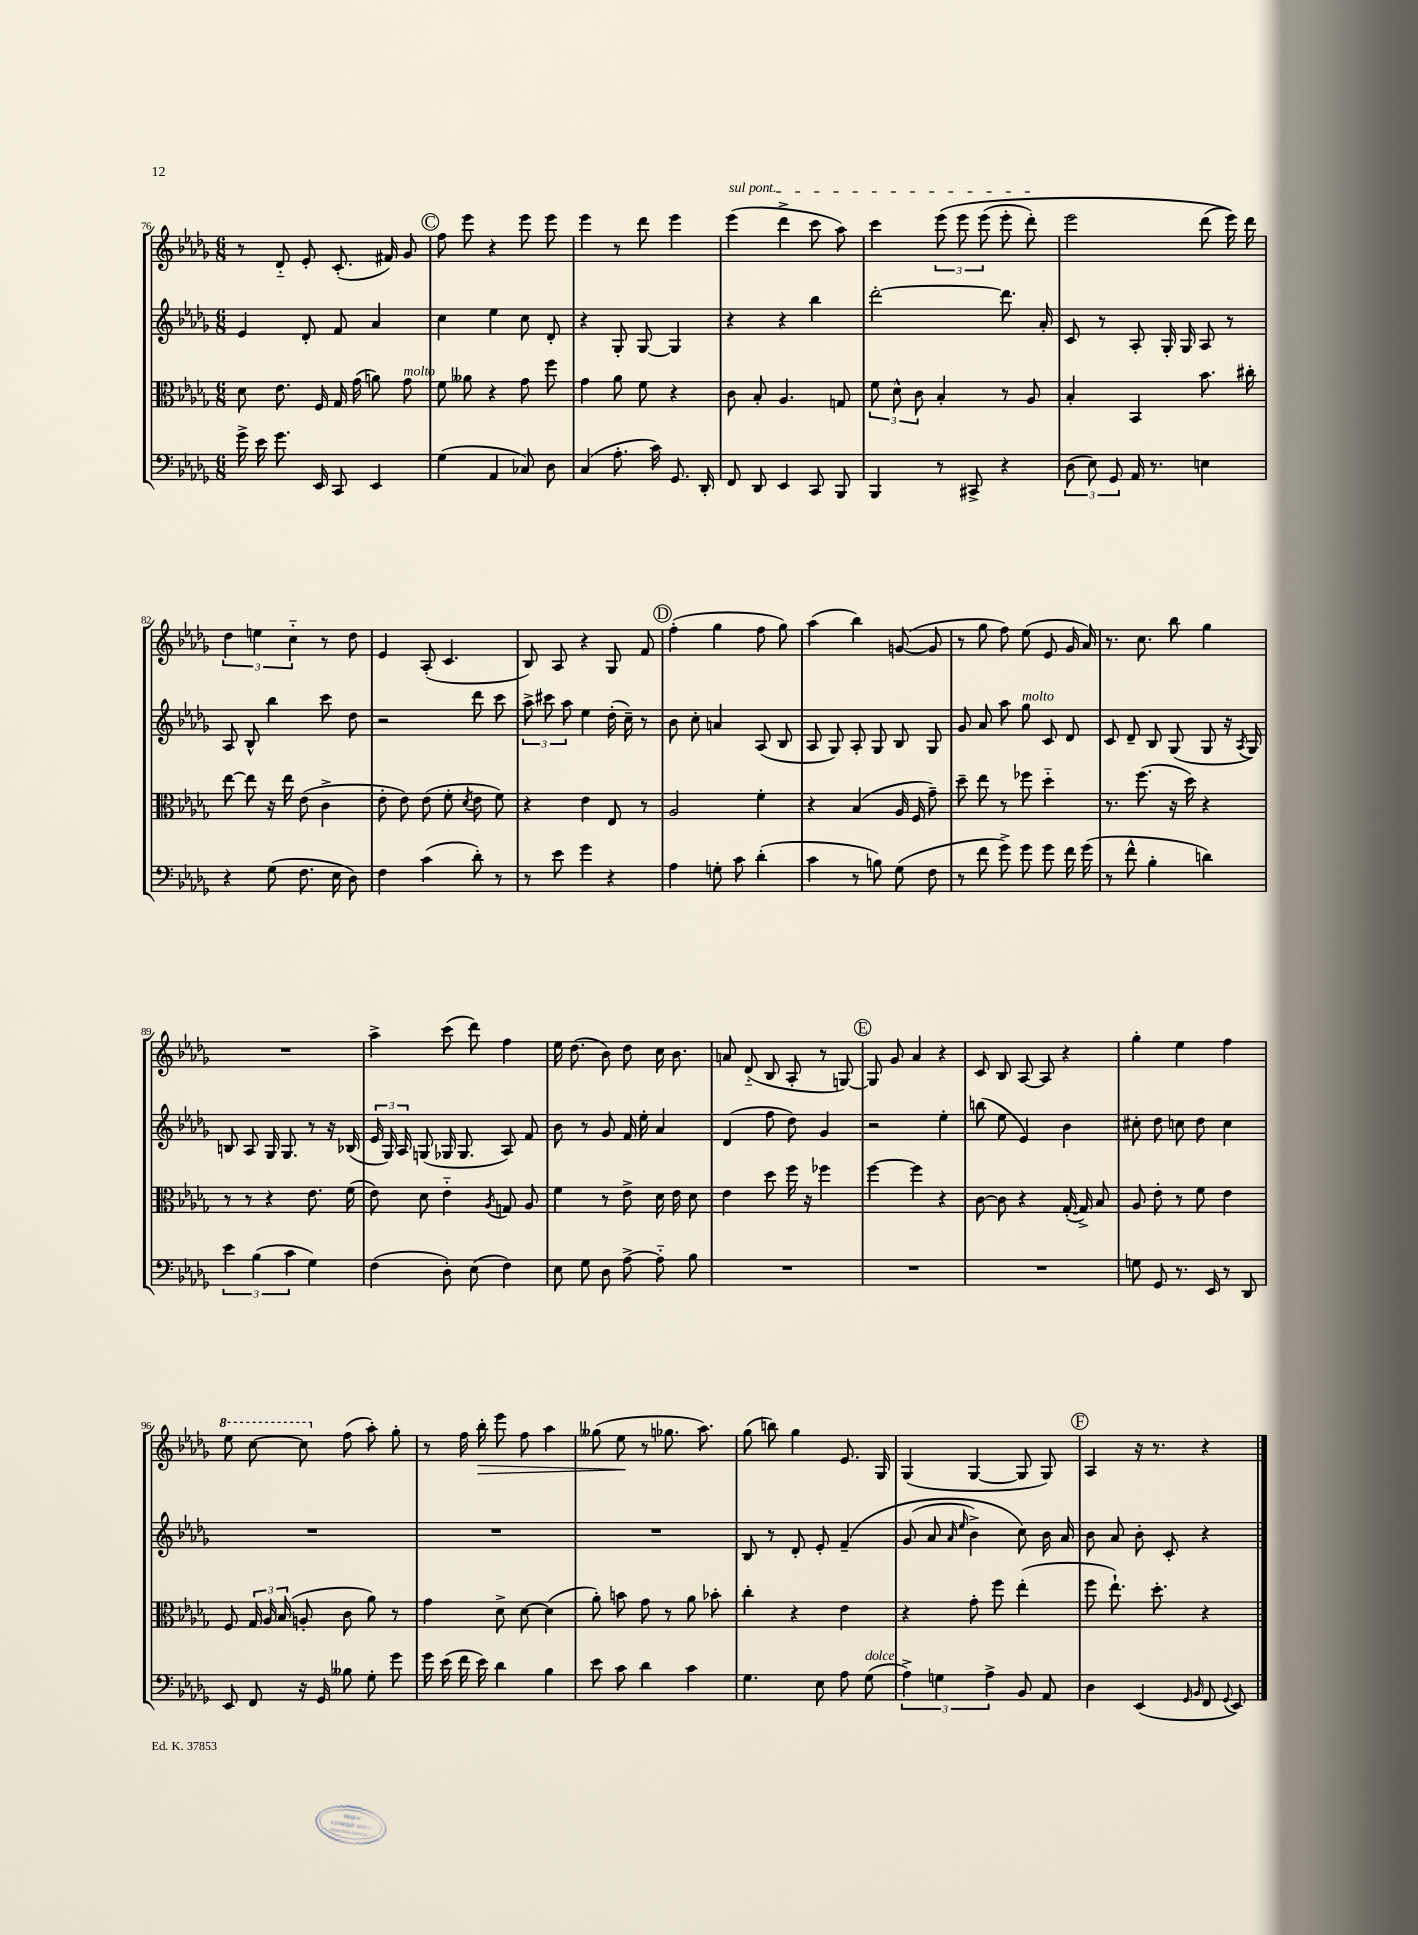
<<
\new StaffGroup <<
\new Staff = "s0" {
    \clef treble \key des \major \numericTimeSignature \time 6/8
    \autoBeamOff r8 des'8-_ ees'8-. c'8.-.( fis'16) ges'8 |
    \mark \markup { \circle "C" } f''8 ees'''8 r4 ees'''8 ees'''8 |
    ees'''4 r8 des'''8 ees'''4 |
    \once \override TextSpanner.bound-details.left.text = \markup { \italic "sul pont." } ees'''4\startTextSpan( des'''4-> c'''8 aes''8) |
    c'''4 \tuplet 3/2 { ees'''8\( ees'''8 ees'''8( } ees'''8-. des'''8-.\stopTextSpan) |
    ees'''2 des'''8( ees'''16)\) des'''16 |
    \tuplet 3/2 { des''4 e''4 c''4-_ } r8 des''8 |
    ees'4 aes8-.( c'4. |
    bes8) aes8 r4 ges8 f'8 |
    \mark \markup { \circle "D" } f''4-.( ges''4 f''8 ges''8) |
    aes''4( bes''4) g'8~( g'8 |
    r8 ges''8 f''8) ees''8( ees'8 ges'16 aes'16) |
    r8. c''8. bes''8 ges''4 |
    R2. |
    aes''4-> c'''8( des'''8) f''4 |
    ees''16 des''8.( bes'8) des''8 c''16 bes'8. |
    a'8 des'8-_( bes8 aes8-. r8 g8~) |
    \mark \markup { \circle "E" } g8 ges'8 aes'4 r4 |
    c'8 bes8 aes8~ aes8 r4 |
    ges''4-. ees''4 f''4 |
    \ottava #1 ees'''8 c'''8~ c'''8 \ottava #0 f''8( aes''8-.) ges''8-. |
    r8 f''16 bes''16-.\> ees'''8 f''8 aes''4 |
    geses''8( ees''8\! r8 ges''8. aes''8.) |
    ges''8( b''8) ges''4 ees'8. ges16 |
    ges4( ges4~ ges8 ges8) |
    \mark \markup { \circle "F" } aes4 r16 r8. r4 \bar "|." |
}
\new Staff = "s1" {
    \clef treble \key des \major \numericTimeSignature \time 6/8
    \autoBeamOff ees'4 des'8-. f'8 aes'4 |
    \mark \markup { \circle "C" } c''4 ees''4 c''8 des'8-. |
    r4 ges8-. ges8~ ges4 |
    r4 r4 bes''4 |
    des'''2~-. des'''8. aes'16-. |
    c'8 r8 aes8-. ges16-. ges16 aes8 r8 |
    aes8 bes8-^ bes''4 c'''8 des''8 |
    r2 des'''8 c'''8 |
    \tuplet 3/2 { aes''8-> cis'''8 aes''8 } ees''4 des''16-.( c''16--) r8 |
    \mark \markup { \circle "D" } bes'8 c''8-. a'4 aes8( bes8 |
    aes8 ges8) aes8-. ges8 bes8 ges8 |
    ges'8 aes'8 aes''8 ges''8^\markup { \italic "molto" } c'8 des'8 |
    c'8 des'8-- bes8 ges8( ges8 r16 \acciaccatura { aes8 } ges16) |
    b8 aes8 ges16 ges8. r8 r16 bes16( |
    \tuplet 3/2 { ees'16 ges16) aes16 } g8( ges16 ges8. aes8) f'8 |
    bes'8 r8 ges'8 f'16 ees''16-. aes'4 |
    des'4( f''8 des''8) ges'4 |
    \mark \markup { \circle "E" } r2 ees''4-. |
    b''8( ees''8 ees'4) bes'4 |
    cis''8-. des''8 c''8 des''8 c''4 |
    R2. |
    R2. |
    R2. |
    bes8 r8 des'8-. ees'8-. f'4--\( |
    ges'8( aes'8 \grace { aes'16 ees''16 } bes'4->) c''8\) bes'16 aes'16 |
    \mark \markup { \circle "F" } bes'8 aes'8 bes'8-. c'8-. r4 \bar "|." |
}
\new Staff = "s2" {
    \clef alto \key des \major \numericTimeSignature \time 6/8
    \autoBeamOff des'8 ees'8. f16 ges16 ges'16( a'8) ges'8^\markup { \italic "molto" } |
    \mark \markup { \circle "C" } f'8 aeses'8 r4 ges'8 f''8 |
    ges'4 aes'8 f'8 r4 |
    c'8 bes8-. aes4. g8 |
    \tuplet 3/2 { f'8 des'8-^ c'8 } bes4-. r8 aes8 |
    bes4-. bes,4 bes'8. cis''16-. |
    ees''8~ ees''8 r16 ees''16 ees'8( c'4-> |
    ees'8-. ees'8) ees'8( f'8-. \acciaccatura { des'8 } ees'8 f'8) |
    r4 ees'4 ees8 r8 |
    \mark \markup { \circle "D" } aes2 f'4-. |
    r4 bes4( aes16 f16 ges'8--) |
    des''8-- ees''8 r8 fes''8 des''4-_ |
    r8. f''8.( r16 des''16) r4 |
    r8 r8 r4 ees'8. f'16( |
    ees'8) des'8 ees'4-_ \acciaccatura { aes8 } g8 aes8 |
    f'4 r8 ees'8-> des'16 ees'16 des'8 |
    ees'4 des''8 f''16 r16 fes''4 |
    \mark \markup { \circle "E" } f''4~ f''4 r4 |
    c'8~ c'8 r4 ges16~-.( ges16->) bes8 |
    aes8 ees'8-. r8 f'8 ees'4 |
    f8 \tuplet 3/2 { ges16 aes16 bes16( } a8-. c'8 aes'8) r8 |
    ges'4 des'8-> des'8~ des'4( |
    aes'8-.) b'8 ges'8 r8 aes'8 bes'8-. |
    c''4-. r4 ees'4 |
    r4 ges'8-. f''8 ees''4-.( |
    \mark \markup { \circle "F" } f''8 ees''8.-!) des''8.-. r4 \bar "|." |
}
\new Staff = "s3" {
    \clef bass \key des \major \numericTimeSignature \time 6/8
    \autoBeamOff ges'16-> ees'16 ges'8. ees,16 c,8 ees,4 |
    \mark \markup { \circle "C" } ges4( aes,4 ces8) des8 |
    c4( aes8.-. c'16) ges,8. des,16-. |
    f,8 des,8 ees,4 c,8 bes,,8 |
    bes,,4 r8 cis,8-> r4 |
    \tuplet 3/2 { des8( ees8) ges,8 } aes,16 r8. e4 |
    r4 ges8( f8. ees16 des8) |
    f4 c'4( des'8-.) r8 |
    r8 ees'8 ges'4 r4 |
    \mark \markup { \circle "D" } aes4 g8-. c'8 des'4-.( |
    c'4 r8 b8) ges8( f8 |
    r8 f'8 ges'8->) ges'8 ges'8 f'16 ges'16( |
    r8 f'8-^ bes4-. d'4) |
    \tuplet 3/2 { ees'4 bes4( c'4 } ges4) |
    f4( des8-.) ees8( f4) |
    ees8 ges8 des8 aes8~-> aes8-_ bes8 |
    R2. |
    \mark \markup { \circle "E" } R2. |
    R2. |
    g8 ges,8 r8. ees,16 r8 des,8 |
    ees,8 f,8 r16 ges,16 beses8 ges8-. ges'8 |
    ges'16 ees'16( f'16 ees'16) des'4 bes4 |
    ees'8 c'8 des'4 c'4 |
    ges4. ees8 aes8 ges8^\markup { \italic "dolce" }( |
    \tuplet 3/2 { aes4->) g4 aes4-> } bes,8 aes,8 |
    \mark \markup { \circle "F" } des4 ees,4( \grace { ges,16 bes,16 } f,8 \appoggiatura { ges,8 } ees,8) \bar "|." |
}
>>
>>
\layout { \context { \Score currentBarNumber = #76 } }
